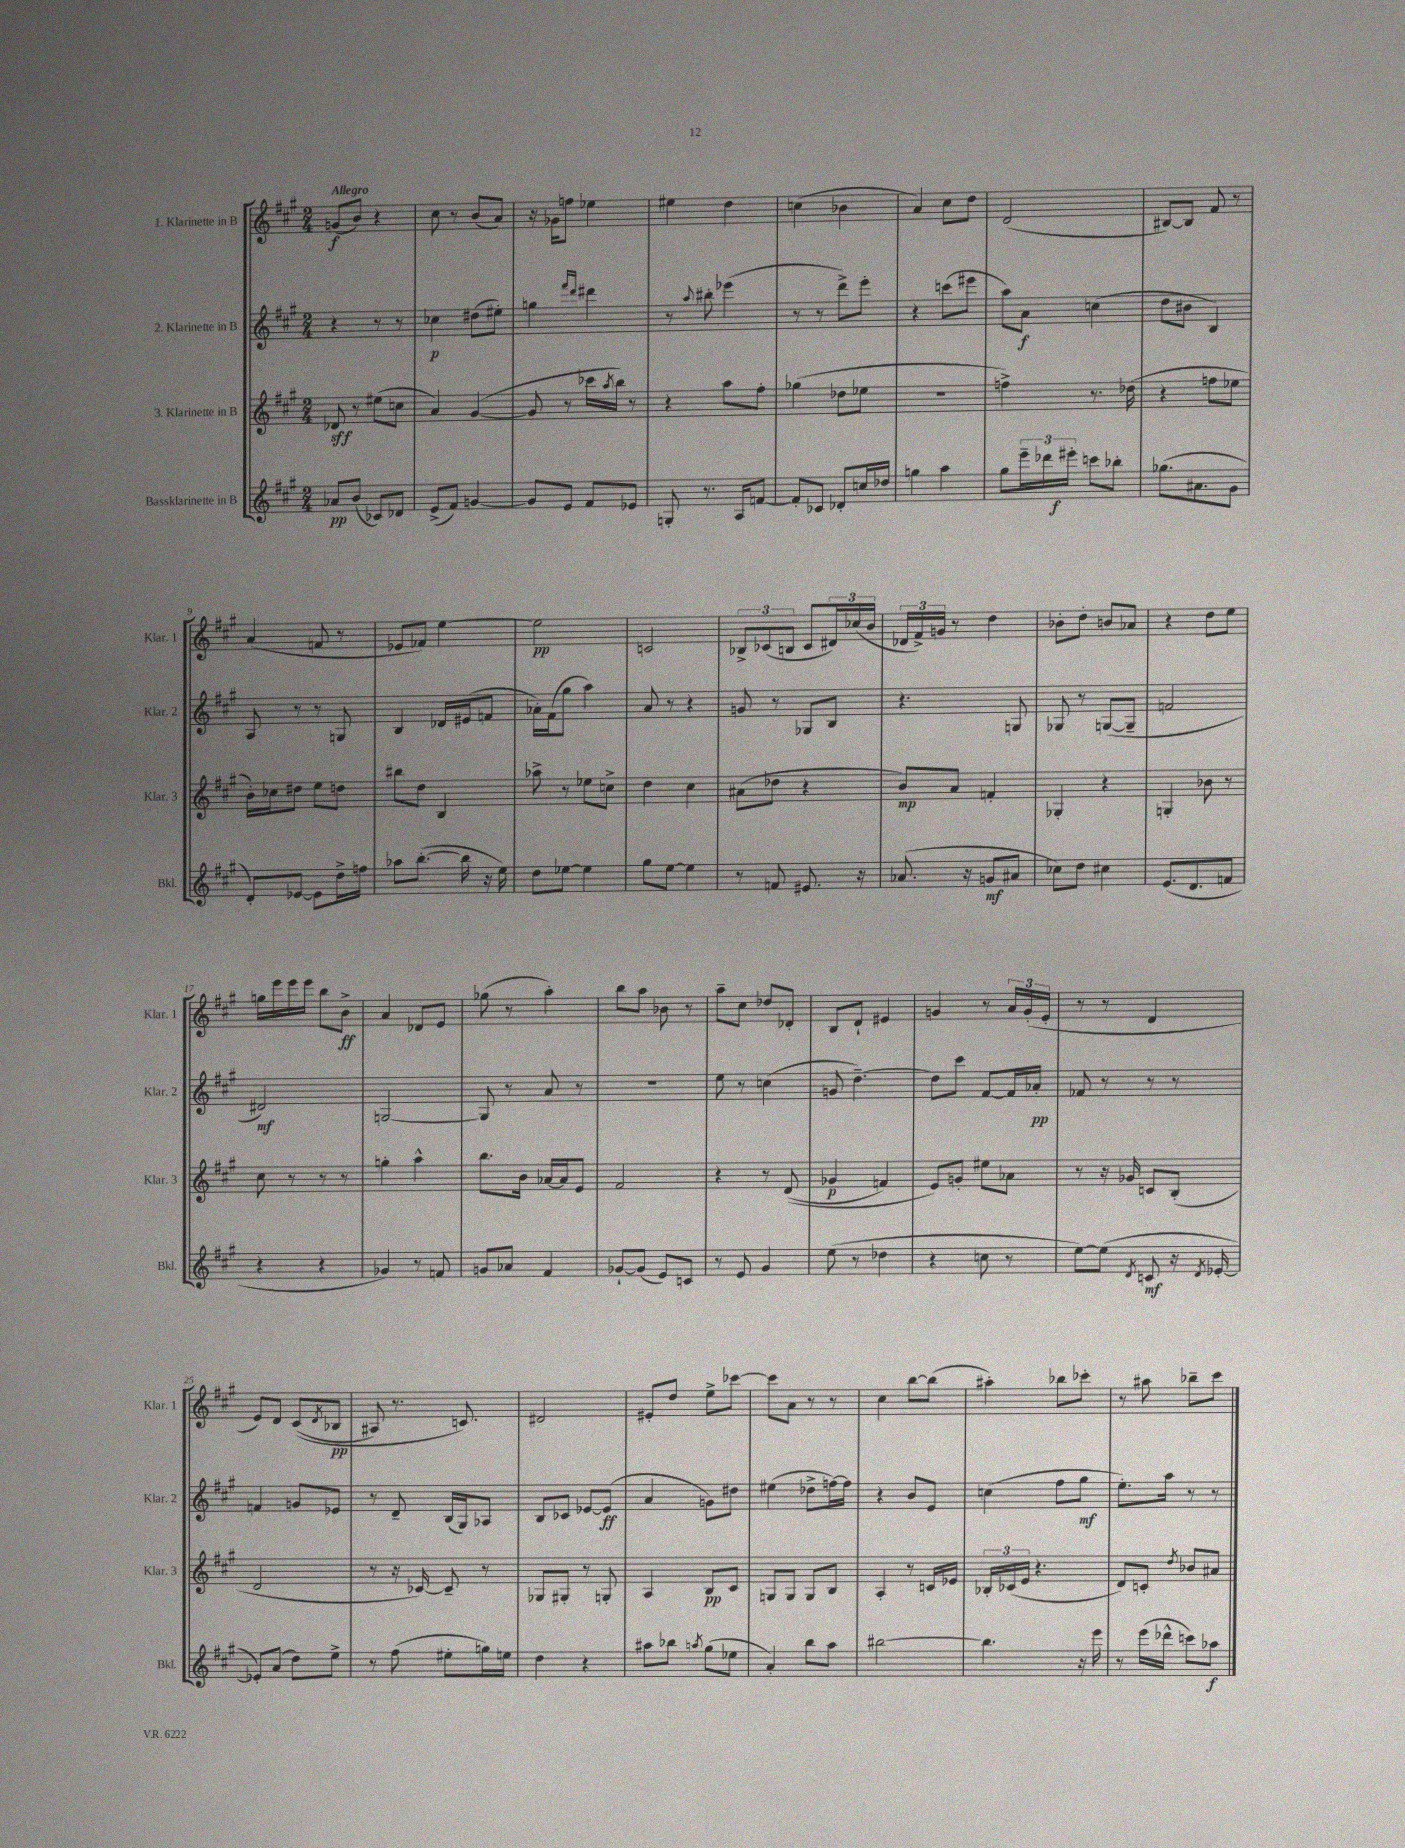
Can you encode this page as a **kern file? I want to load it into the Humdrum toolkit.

**kern	**dynam	**kern	**dynam	**kern	**dynam	**kern	**dynam
*part4	*part4	*part3	*part3	*part2	*part2	*part1	*part1
*staff4	*staff4	*staff3	*staff3	*staff2	*staff2	*staff1	*staff1
*I"Bassklarinette in B	*	*I"3. Klarinette in B	*	*I"2. Klarinette in B	*	*I"1. Klarinette in B	*
*I'Bkl.	*	*I'Klar. 3	*	*I'Klar. 2	*	*I'Klar. 1	*
*clefG2	*	*clefG2	*	*clefG2	*	*clefG2	*
*k[f#c#g#]	*	*k[f#c#g#]	*	*k[f#c#g#]	*	*k[f#c#g#]	*
*M2/4	*	*M2/4	*	*M2/4	*	*M2/4	*
=1	=1	=1	=1	=1	=1	=1	=1
!	!	!	!	!	!	!LO:TX:a:B:t=Allegro	!
8a-X/L	pp	8d-X/	sff	4r	.	(8gn/L	f
(8b/J	.	8r	.	.	.	8b/J)	.
8c-X/L)	.	(8ee#X\L	.	8r	.	4r	.
8d-X/J	.	8ccn\J	.	8r	.	.	.
=2	=2	=2	=2	=2	=2	=2	=2
(8e^/L	.	4a/)	.	4cc-X\	p	8cc#\	.
8f#/J)	.	.	.	.	.	8r	.
[4gn/	.	([4g#/	.	(8dd#X\L	.	(8b/L	.
.	.	.	.	8ee#X'\J)	.	8a/J)	.
=3	=3	=3	=3	=3	=3	=3	=3
8g/L]	.	8g#/]	.	4ggn\	.	16r	.
.	.	.	.	.	.	16g-X\KL	.
8e/J	.	8r	.	.	.	8ffn\J	.
.	.	.	.	16qqfff#/LL	.	.	.
.	.	.	.	16qqddd/JJ	.	.	.
8f#/L	.	16ccc-X\LL	.	4ddd#X\	.	4ee-X\	.
.	.	8qaa/	.	.	.	.	.
.	.	16bb\JJ)	.	.	.	.	.
8e-X/J	.	8r	.	.	.	.	.
=4	=4	=4	=4	=4	=4	=4	=4
8Gn'/	.	4r	.	8r	.	4ee#X\	.
.	.	.	.	8qqaa/	.	.	.
8.r	.	.	.	8bb#X'\	.	.	.
.	.	8aa\L	.	(4eee-X\	.	4dd\	.
16A/KL	.	.	.	.	.	.	.
[8fn/J	.	8ff#'\J	.	.	.	.	.
=5	=5	=5	=5	=5	=5	=5	=5
8f'/L]	.	(4gg-X\	.	8r	.	(4ccn\	.
8c-X/J	.	.	.	8r	.	.	.
8d-X'/L	.	8dd-X\L	.	8ddd^\L)	.	4b-X\	.
16ccn/L	.	8ee-X\J	.	8eee'\J	.	.	.
16dd-X/JJ	.	.	.	.	.	.	.
=6	=6	=6	=6	=6	=6	=6	=6
4ggn\	.	2r	.	4r	.	4a/)	.
4aa\	.	.	.	(8cccn\L	.	8cc#\L	.
.	.	.	.	8eee#X\J	.	8dd\J	.
=7	=7	=7	=7	=7	=7	=7	=7
8gg#\L	.	4ffn^\)	.	8aa\L)	.	(2d/	.
24eee~\L	.	.	.	8a\J	f	.	.
24ddd-X\	.	.	.	.	.	.	.
24eee#X'\JJ	f	.	.	.	.	.	.
8cccn\L	.	8.r	.	(4ccn\	.	.	.
8bb-X'\J	.	.	.	.	.	.	.
.	.	(16dd-X\	.	.	.	.	.
=8	=8	=8	=8	=8	=8	=8	=8
(8.gg-X\L	.	4r	.	8dd\L	.	[8B#X/L)	.
.	.	.	.	8b#X\J	.	8B#/J]	.
8.a#X\	.	.	.	.	.	.	.
.	.	8ffn\L	.	4B/)	.	8f#/	.
8g#\J	.	8ee-X\J	.	.	.	8r	.
!!LO:LB:g=z
=9	=9	=9	=9	=9	=9	=9	=9
8d'/L)	.	16b'\LL)	.	8A/	.	(4a/	.
.	.	16cc-X\J	.	.	.	.	.
[8e-X/J	.	8dd#X\J	.	8r	.	.	.
8e-\L]	.	8ee\L	.	8r	.	8fn/	.
16dd^\L	.	8ddn\J	.	8Gn/	.	8r	.
16ffn\JJ	.	.	.	.	.	.	.
=10	=10	=10	=10	=10	=10	=10	=10
8aa-X\L	.	8bb#X\L	.	4B/	.	8e-X/L	.
([8.bb'\J	.	8dd\J	.	.	.	8f-X/J)	.
.	.	4B/	.	16d-X/LL	.	[4ee\	.
16bb\]	.	.	.	(16e#X/J	.	.	.
16r	.	.	.	8fn/J	.	.	.
16ee\)	.	.	.	.	.	.	.
=11	=11	=11	=11	=11	=11	=11	=11
8dd\L	.	8aa-X^\	.	16a-X'\LL)	.	2ee\]	pp
.	.	.	.	(16f#\J	.	.	.
[8ee-X\J	.	8r	.	8gg#\J	.	.	.
4ee-\]	.	8ee-X\L	.	4aa\)	.	.	.
.	.	8ccn^\J	.	.	.	.	.
=12	=12	=12	=12	=12	=12	=12	=12
8gg#\L	.	4dd\	.	8a/	.	2cn/	.
[8ee\J	.	.	.	8r	.	.	.
4ee\]	.	4cc#\	.	4r	.	.	.
=13	=13	=13	=13	=13	=13	=13	=13
8r	.	(8a#X\L	.	8gn/	.	12B-X^/L	.
.	.	.	.	.	.	(12c-X/	.
8fn/	.	8dd-X\J	.	8r	.	.	.
.	.	.	.	.	.	12Bn/J	.
8.e#X/	.	4r	.	8G-X/L	.	8c-/L	.
.	.	.	.	8B/J	.	24d#X/L)	.
.	.	.	.	.	.	(24cc-X/	.
16r	.	.	.	.	.	.	.
.	.	.	.	.	.	24b/JJ	.
=14	=14	=14	=14	=14	=14	=14	=14
(8.a-X/	.	8b/L)	mp	4.r	.	24d-X/LL	.
.	.	.	.	.	.	24f#^/)	.
.	.	.	.	.	.	24gn/JJ	.
.	.	8a/J	.	.	.	8r	.
16r	.	.	.	.	.	.	.
8gn/L	mf	4fn'/	.	.	.	4dd\	.
8a#X/J	.	.	.	8Gn/	.	.	.
=15	=15	=15	=15	=15	=15	=15	=15
8cc-X\L)	.	4G-X'/	.	8G-X/	.	8b-X'\L	.
8dd\J	.	.	.	8r	.	8dd'\J	.
4cc#X\	.	4r	.	([8Gn/L	.	8bn/L	.
.	.	.	.	8G~/J]	.	8a-X/J	.
=16	=16	=16	=16	=16	=16	=16	=16
(8.e/L	.	4Gn'/	.	2fn/	.	4r	.
8.d/	.	.	.	.	.	.	.
.	.	8b-X\	.	.	.	8dd\L	.
8fn/J	.	8r	.	.	.	8ee\J	.
!!LO:LB:g=z
=17	=17	=17	=17	=17	=17	=17	=17
4r	.	8cc#\	.	2d#X/)	mf	16ggn\LL	.
.	.	.	.	.	.	16eee\	.
.	.	8r	.	.	.	16eee\	.
.	.	.	.	.	.	16eee\JJ	.
4r	.	8r	.	.	.	8bb\L	.
.	.	8r	.	.	.	8b^\J	ff
=18	=18	=18	=18	=18	=18	=18	=18
4g-X/)	.	4ggn'\	.	[2Gn/	.	4a/	.
8r	.	4aa^^\	.	.	.	8d-X/L	.
8fn/	.	.	.	.	.	8e/J	.
=19	=19	=19	=19	=19	=19	=19	=19
8gn/L	.	8.bb\L	.	8G/]	.	(8gg-X\	.
8a-X/J	.	.	.	8r	.	8r	.
.	.	16b\Jk	.	.	.	.	.
4f#/	.	[16a-X/LL	.	8a/	.	4aa'\)	.
.	.	16a-/J]	.	.	.	.	.
.	.	8e/J	.	8r	.	.	.
=20	=20	=20	=20	=20	=20	=20	=20
[8g-X`/L	.	2f#/	.	2r	.	8bb\L	.
(8g-/J]	.	.	.	.	.	8aa\J	.
8e/L)	.	.	.	.	.	8b-X\	.
8cn/J	.	.	.	.	.	8r	.
=21	=21	=21	=21	=21	=21	=21	=21
8r	.	4r	.	8ee\	.	8aa~\L	.
8e/	.	.	.	8r	.	8cc#\J	.
4g#/	.	8r	.	(4ccn\	.	8dd-X/L	.
.	.	((8d/	.	.	.	8d-X'/J	.
=22	=22	=22	=22	=22	=22	=22	=22
(8ee\	.	4g-X/	p	8gn/	.	8B/L	.
8r	.	.	.	[4.dd~\)	.	8d`/J	.
4dd-X\	.	4fn/)	.	.	.	4e#X/	.
=23	=23	=23	=23	=23	=23	=23	=23
4r	.	8e/L)	.	8dd\L]	.	4gn/	.
.	.	8gn'/J	.	8ccc#\J	.	.	.
8ccn\	.	8ee#X\L	.	[8f#/L	.	8r	.
8r	.	8a-X\J	.	16f#/L]	.	24a/LL	.
.	.	.	.	.	.	(24g'/	.
.	.	.	.	16a-X'/JJ	pp	.	.
.	.	.	.	.	.	24e'/JJ	.
=24	=24	=24	=24	=24	=24	=24	=24
[8ee\L)	.	8r	.	8f-X/	.	8r	.
(8ee\J]	.	16r	.	8r	.	8r	.
.	.	16g-X/	.	.	.	.	.
8qd/	.	.	.	.	.	.	.
8cn/	mf	8cn/L	.	8r	.	4d/	.
16r	.	(8B'/J	.	8r	.	.	.
8qd/	.	.	.	.	.	.	.
[16e-X'/	.	.	.	.	.	.	.
!!LO:LB:g=z
=25	=25	=25	=25	=25	=25	=25	=25
8e-X'/L])	.	2d/	.	4fn/	.	8e/L)	.
(8a/J	.	.	.	.	.	8d/J	.
8dd\L)	.	.	.	8gn/L	.	((8c#/L	.
.	.	.	.	.	.	8qd/	.
8ee^\J	.	.	.	8e-X/J	.	8B-X/J	pp
=26	=26	=26	=26	=26	=26	=26	=26
8r	.	8r	.	8r	.	8A#X/)	.
(8ff#\	.	16r	.	8d~/	.	8.r	.
.	.	[16c-X/)	.	.	.	.	.
8ee#X'\L	.	8c-~/]	.	(16B/LL	.	.	.
.	.	.	.	16G#/J)	.	8.cn/)	.
16ggn\L)	.	8r	.	8A-X/J	.	.	.
16een\JJ	.	.	.	.	.	.	.
=27	=27	=27	=27	=27	=27	=27	=27
4dd\	.	8G-X/L	.	8B/L	.	2d#X/	.
.	.	8G#X'/J	.	8c-X/J	.	.	.
4r	.	8r	.	[8e-X/L	.	.	.
.	.	8Gn'/	.	(8e-/J]	ff	.	.
=28	=28	=28	=28	=28	=28	=28	=28
8aa#X\L	.	4A/	.	4a/	.	8e#X'/L	.
8bb-X\J	.	.	.	.	.	8dd/J	.
8qaan/	.	.	.	.	.	.	.
(8gg#\L	.	8B/L	pp	8gn\L)	.	8ee^\L	.
8ee-X\J	.	8c#/J	.	8dd#X\J	.	[8ccc-X\J	.
=29	=29	=29	=29	=29	=29	=29	=29
4a'/)	.	8Gn/L	.	(4ee#X\	.	8ccc-\L]	.
.	.	8G/J	.	.	.	8a\J	.
8bb\L	.	8G/L	.	8dd-X^\L	.	8r	.
8aa\J	.	8B/J	.	[16ffn\L)	.	8r	.
.	.	.	.	16ff\JJ]	.	.	.
=30	=30	=30	=30	=30	=30	=30	=30
[2bb#X\	.	4A'/	.	4r	.	4cc#\	.
.	.	8r	.	8b/L	.	[8bb\L	.
.	.	16cn/LL	.	8e/J	.	(8bb\J]	.
.	.	16e-X/JJ	.	.	.	.	.
=31	=31	=31	=31	=31	=31	=31	=31
4.bb#\]	.	24B-X'/LL	.	(4ccn\	.	4aa#X'\)	.
.	.	(24c-X/	.	.	.	.	.
.	.	24e/JJ	.	.	.	.	.
.	.	4.r	.	.	.	.	.
.	.	.	.	8ff#\L	.	8bb-X\L	.
16r	.	.	.	8gg#\J	mf	8ccc-X'\J	.
16eee\	.	.	.	.	.	.	.
=32	=32	=32	=32	=32	=32	=32	=32
8r	.	8d/L)	.	8.ee'\L)	.	8r	.
(16eee\LL	.	8cn'/J	.	.	.	8aa#X\	.
16ddd-X^^\JJ	.	.	.	16aa\Jk	.	.	.
.	.	8qdd/	.	.	.	.	.
8cccn\L)	.	8b-X/L	.	8r	.	8bb-X~\L	.
8aa-X\J	f	8a#X/J	.	8r	.	8ccc#\J	.
==	==	==	==	==	==	==	==
*-	*-	*-	*-	*-	*-	*-	*-
